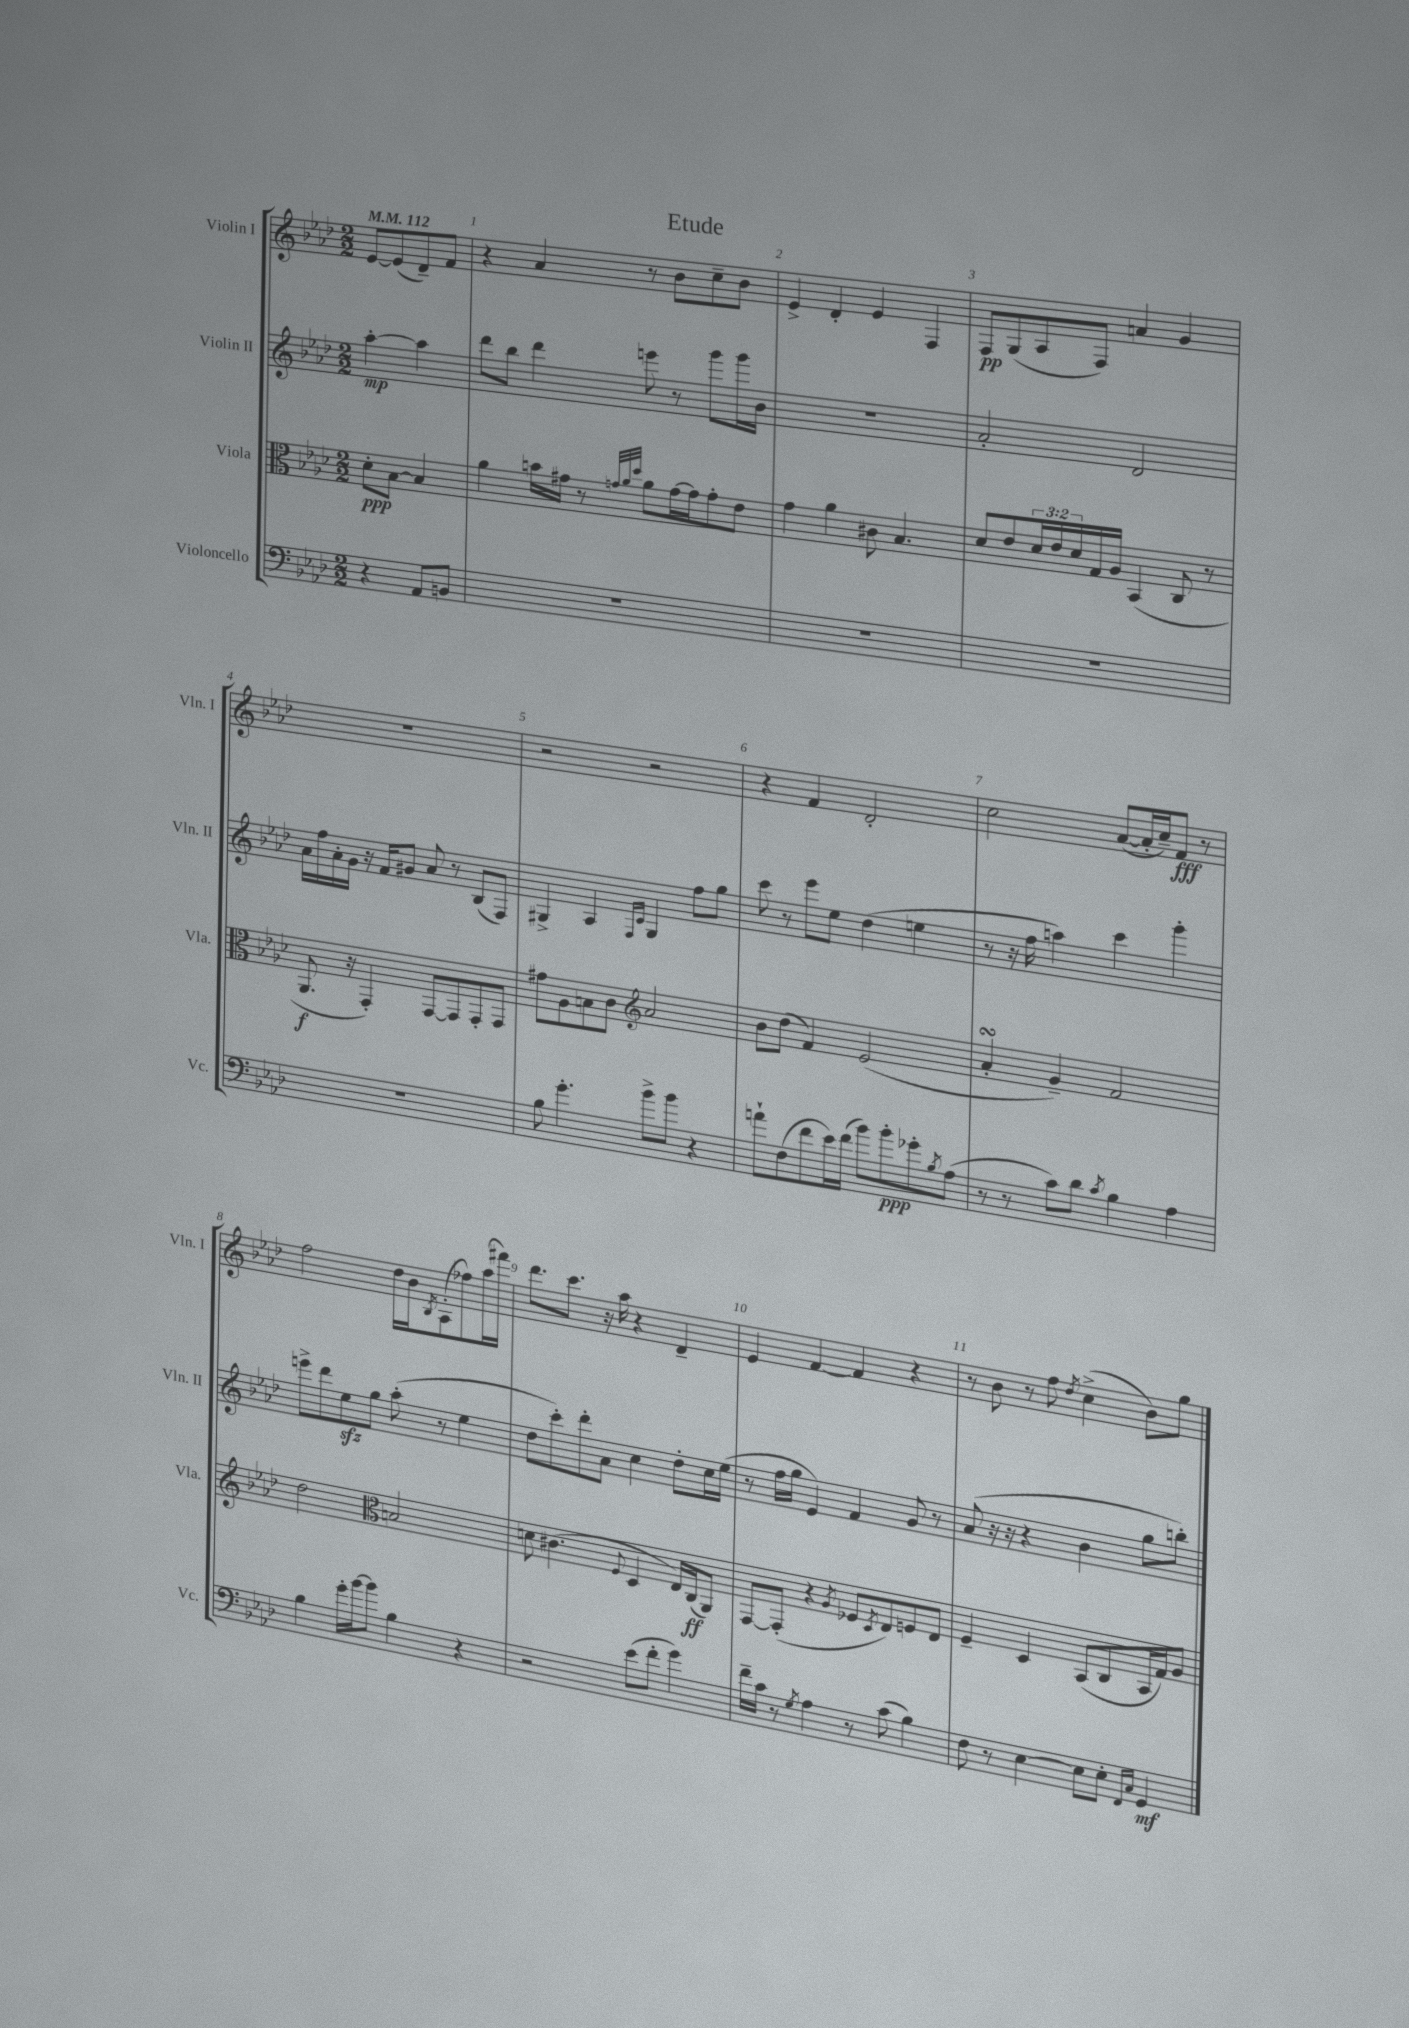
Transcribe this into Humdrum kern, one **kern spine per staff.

**kern	**kern	**kern	**kern
*staff4	*staff3	*staff2	*staff1
*clefF4	*clefC3	*clefG2	*clefG2
*k[b-e-a-d-]	*k[b-e-a-d-]	*k[b-e-a-d-]	*k[b-e-a-d-]
*M2/2	*M2/2	*M2/2	*M2/2
*MM112	*MM112	*MM112	*MM112
4r	8d-'	[4aa-'	[8e-
.	[8B-	.	(8e-]
8AA-	4B-]	4aa-]	8d-~)
8BB	.	.	8f
=	=	=	=
1r	4a-	8ddd-	4r
.	.	8bb-	.
.	16b	4ddd-	4a-
.	16g#	.	.
.	8r	.	.
.	32qqg	.	.
.	32qqa-	.	.
.	32qqdd-	.	.
.	8a-	8eee	8r
.	[16g	8r	8b-
.	16g]	.	.
.	8g'	8ggg	8cc~
.	8e-	16ggg	8b-
.	.	16b-	.
=	=	=	=
1r	4g	1r	4e-^
.	4a-	.	4d-'
.	8c#	.	4e-
.	4.B-	.	.
.	.	.	4F
=	=	=	=
1r	8d-	2a-'	8F
.	8e-	.	(8G
.	24d-	.	8A-
.	24e-	.	.
.	24d-	.	.
.	16G	.	8F)
.	16A-	.	.
.	(4BB-	2d-	4a
.	8C	.	4g
.	8r	.	.
=	=	=	=
1r	8.AA-	16a-	1r
.	.	16ff	.
.	.	16a-'	.
.	16r	16g	.
.	4GG')	16r	.
.	.	16f	.
.	.	8g#	.
.	[8GG	8a-	.
.	8GG]	8r	.
.	8GG'	(8B-	.
.	8GG	8F)	.
=	=	=	=
8B-	8g#	4G#^	2r
4.g'	8A-	.	.
.	8B	4A-	.
.	8c	.	.
*	*clefG2	*	*
.	.	16qqF	.
.	.	16qqc	.
8b-^	2a-	4G#	2r
8b-	.	.	.
4r	.	8ff	.
.	.	8gg	.
=	=	=	=
8a`	8b-	8ccc	4r
(8F	(8dd-	8r	.
8f	4f)	8eee-	4f
16e-)	.	8ee-	.
(16f	.	.	.
8b-)	(2e-	(4dd-	2d-'
8b-'	.	.	.
8g-'	.	4ee	.
8qB-	.	.	.
(8A-	.	.	.
=	=	=	=
8r	4a-'	8r	2cc
8r	.	16r	.
.	.	16ff	.
8c)	4g~)	4aa)	.
8d-	.	.	.
8qc	.	.	.
4B-	2f	4ccc	([8a-
.	.	.	16a-']
.	.	.	16cc~)
4A-	.	4ggg'	8f
.	.	.	8r
=	=	=	=
4B-	2dd-	8eee^	2ff
.	.	8ddd-	.
16g'	.	8ee-	.
[16b-	.	.	.
8b-]	.	8gg	.
*	*clefC3	*	*
4B-	2B	(8aa-'	16dd-
.	.	.	16b-
.	.	.	8qB-
.	.	8r	(8A-'
4r	.	4ee-	8ff-)
.	.	.	(16aa-
.	.	.	16fff#)
=	=	=	=
2r	8d	8dd-	8.ddd-
.	(4.c#	8ccc')	.
.	.	.	8.ccc
.	.	8ddd-'	.
.	.	8a-	16r
.	.	.	16aa-
.	8qqF	.	.
(8e-	4D-	4cc	4r
8f'	.	.	.
4g)	16E-)	8dd-'	4d-~
.	(16C	.	.
.	8AA-)	16cc	.
.	.	(16ee-	.
=	=	=	=
16f~	[8GG	8r	4e-
16c	.	.	.
8r	(8GG']	16ff	.
.	.	16gg	.
8qG	.	.	.
4A-	4r	4e-)	[4f
.	8qA-	.	.
8r	8F-	4f	4f]
.	8qD-	.	.
(8c	8E-)	.	.
4B-)	8F	8g	4r
.	8E-	8r	.
=	=	=	=
8F	4F~	(8a-	8r
8r	.	16r	8b-
.	.	16r	.
[4E-	4D-	4r	8r
.	.	.	8ff
.	.	.	8qdd-
8E-]	(8BB-	4b-	(4cc^
8E-'	8C	.	.
16qqFF	.	.	.
16qqC	.	.	.
4GG	16BB-	8gg	8b-)
.	16G)	.	.
.	8A-	8bb')	8gg
==	==	==	==
*-	*-	*-	*-
